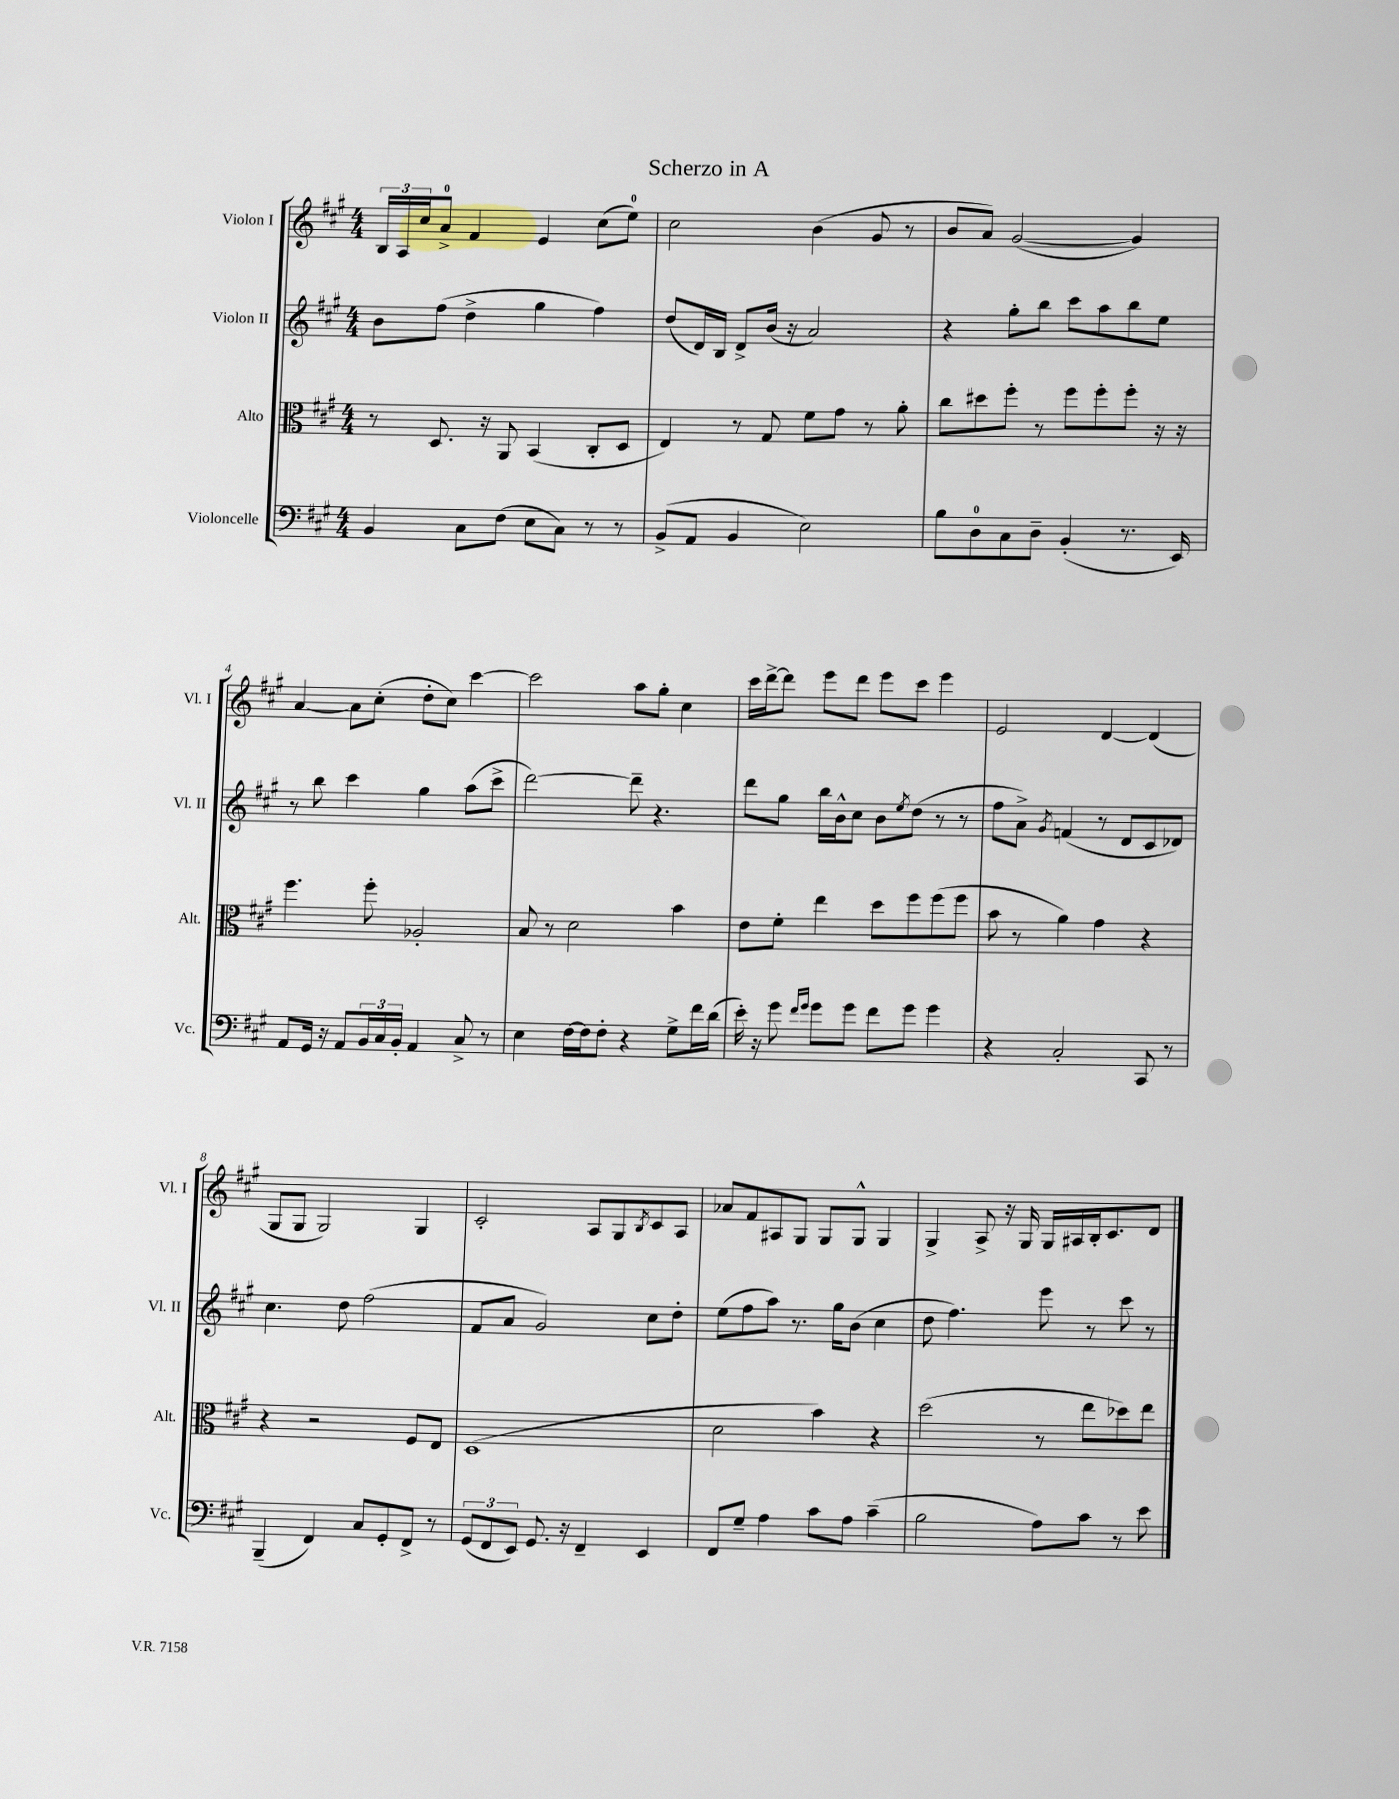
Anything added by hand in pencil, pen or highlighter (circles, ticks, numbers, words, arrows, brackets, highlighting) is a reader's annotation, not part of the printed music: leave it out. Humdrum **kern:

**kern	**kern	**kern	**kern
*staff4	*staff3	*staff2	*staff1
*clefF4	*clefC3	*clefG2	*clefG2
*k[f#c#g#]	*k[f#c#g#]	*k[f#c#g#]	*k[f#c#g#]
*M4/4	*M4/4	*M4/4	*M4/4
4BB	8r	8b	24B
.	.	.	24A
.	.	.	24cc#
.	8.D	(8ff#	8a^
8C#	.	4dd^	4f#
.	16r	.	.
(8F#	8AA	.	.
8E	(4BB	4gg#	4e
8C#)	.	.	.
8r	8C#'	4ff#)	(8cc#
8r	8D	.	8ee)
=	=	=	=
(8BB^	4E)	(8dd	2cc#
8AA	.	16d)	.
.	.	16B	.
4BB	8r	8d^	.
.	8G#	(16b	.
.	.	16r	.
2E)	8f#	2a)	(4b
.	8g#	.	.
.	8r	.	8g#
.	8a'	.	8r
=	=	=	=
8B	8cc#	4r	8b
8D	8dd#	.	8a)
8C#	8ff#'	8gg#'	([2g#
8D~	8r	8bb	.
(4BB'	8ff#	8ccc#	.
.	8ff#'	8aa	.
8.r	8ff#'	8bb	4g#])
.	16r	8ee	.
16EE)	16r	.	.
=	=	=	=
8AA	4.ff#	8r	[4a
16GG#	.	8bb	.
16r	.	.	.
8AA	.	4ccc#	8a]
24BB	8ff#'	.	(8cc#'
24C#	.	.	.
24BB'	.	.	.
4AA	2A-'	4gg#	8dd'
.	.	.	8cc#)
8C#^	.	(8aa	[4ccc#
8r	.	8ccc#^	.
=	=	=	=
4E	8B	[2ddd)	2ccc#]
.	8r	.	.
[16F#	2d	.	.
16F#]	.	.	.
8F#'	.	.	.
4r	.	8ddd~]	8aa
.	.	4.r	8gg#'
8G#^	4b	.	4cc#
16f#	.	.	.
(16d	.	.	.
=	=	=	=
16e')	8e	8ddd	16ccc#
16r	.	.	[16ddd^
8g#	8f#'	8gg#	8ddd]
16qqf#	.	.	.
16qqg#	.	.	.
8g#	4ee	16bb	8eee
.	.	16b^^	.
8g#	.	8cc#	8ddd
8f#	8dd	8b	8eee
.	.	8qee	.
8g#	8ff#	(8dd	8ccc#
4g#	(8ff#	8r	4eee
.	8ff#	8r	.
=	=	=	=
4r	8b	8ff#	2e
.	8r	8a^)	.
.	.	8qg#	.
2C#'	4a)	(4f	.
.	4g#	8r	[4d
.	.	8d	.
8CC#	4r	8c#	(4d]
8r	.	8d-)	.
=	=	=	=
(4BBB~	4r	4.cc#	8G#
.	.	.	8G#
4FF#)	2r	.	2G#)
.	.	8dd	.
8C#	.	(2ff#	.
8GG#'	.	.	.
8FF#^	8F#	.	4G#
8r	8E	.	.
=	=	=	=
(12GG#	(1D	8f#	2c#'
12FF#	.	.	.
.	.	8a	.
12EE)	.	.	.
8.GG#	.	2g#)	.
16r	.	.	.
4FF#~	.	.	8A
.	.	.	8G#
.	.	.	8qB
4EE	.	8cc#	8c#
.	.	8dd'	8A
=	=	=	=
8FF#	2d	(8ee	8a-
8G#~	.	8ff#	8f#
4A	.	8aa)	8A#
.	.	8.r	8G#
8c#	4b)	.	8G#
.	.	16gg#	.
8A	.	(8b	8G#^^
(4c#~	4r	4cc#	4G#
=	=	=	=
2B	(2dd	8dd	4G#^
.	.	4.ff#)	.
.	.	.	8A^
.	.	.	16r
.	.	.	16G#
8A)	8r	8eee	16G#
.	.	.	16A#
8c#	8ee	8r	16B'
.	.	.	8.c#
8r	8dd-)	8ccc#	.
8e	8ee	8r	8d
==	==	==	==
*-	*-	*-	*-
